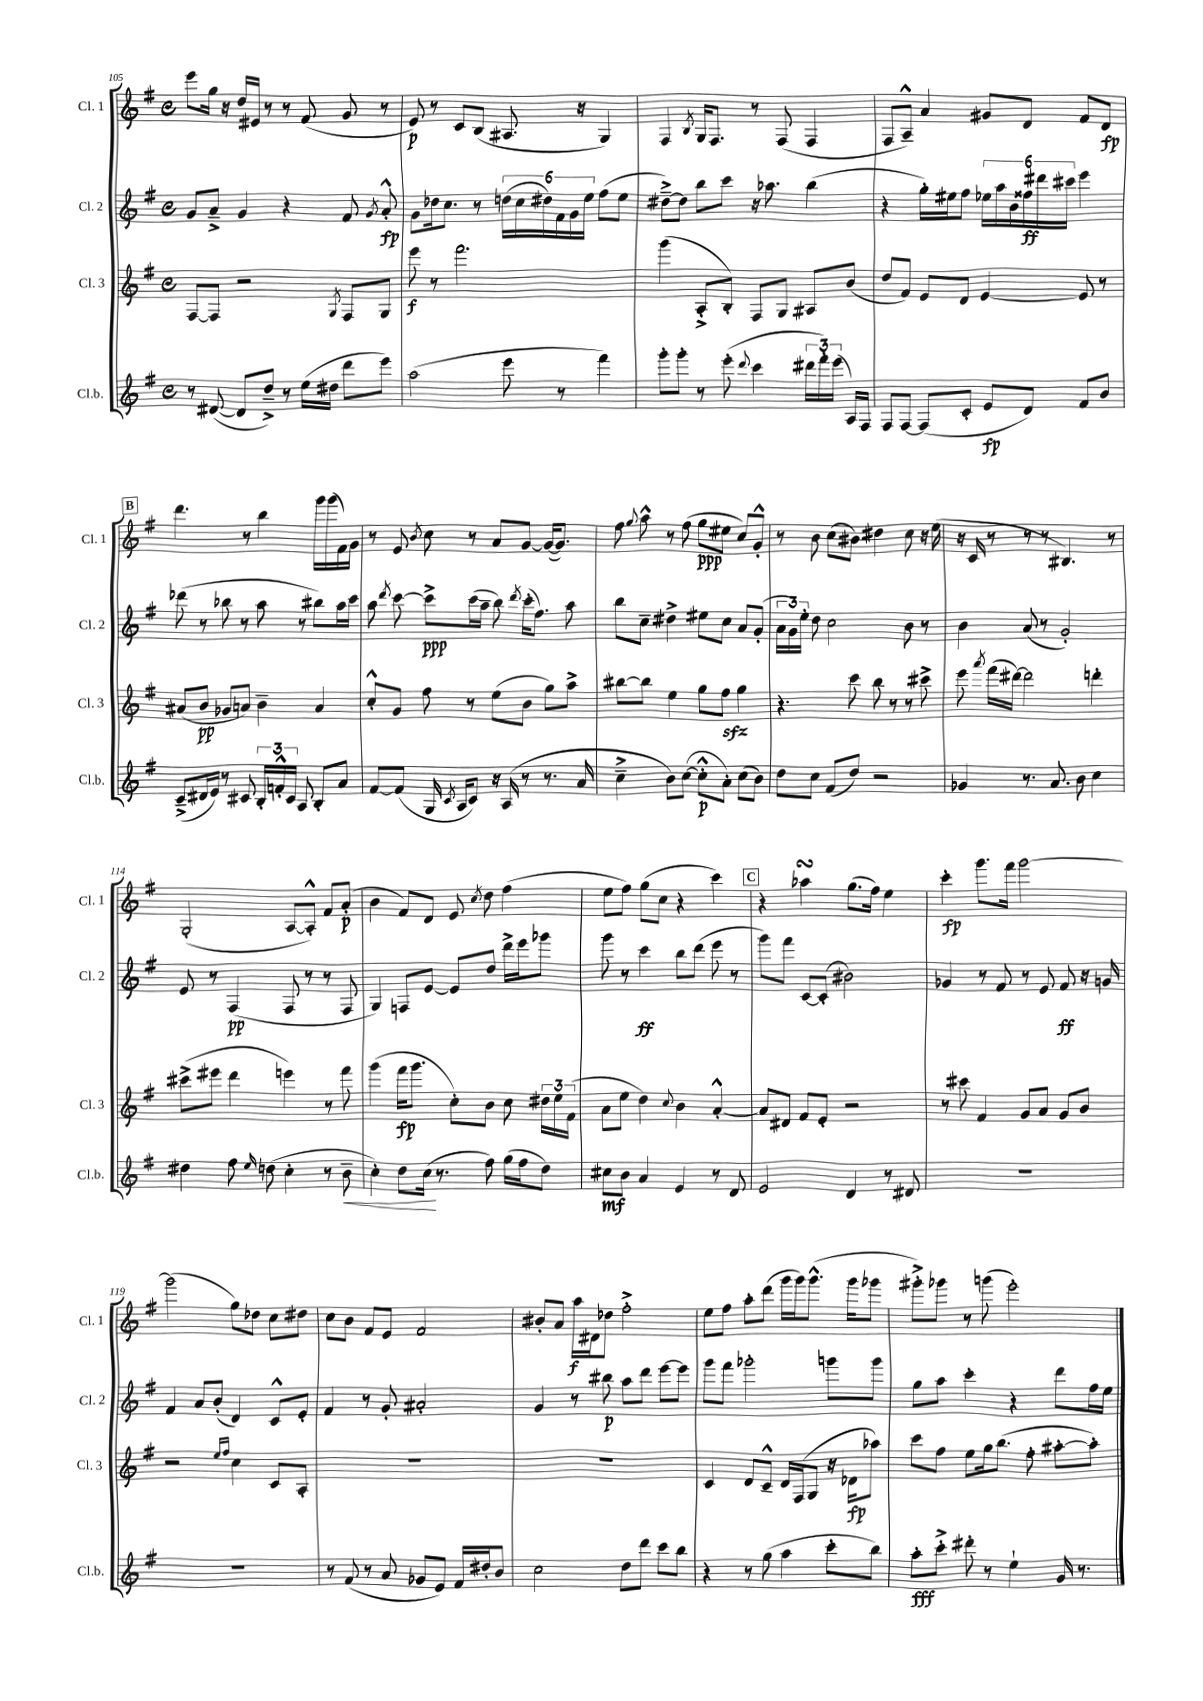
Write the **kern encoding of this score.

**kern	**kern	**kern	**kern
*staff4	*staff3	*staff2	*staff1
*clefG2	*clefG2	*clefG2	*clefG2
*k[f#]	*k[f#]	*k[f#]	*k[f#]
*M4/4	*M4/4	*M4/4	*M4/4
*met(c)	*met(c)	*met(c)	*met(c)
8r	[8F#/L	8g/L	8eee\L
([8d#/	8F#/]J	8a~^/J	16gg\Jk
.	.	.	16r
8d#/]L	2r	4g/	16dd/LL
.	.	.	16e#/JJ
8dd~^/J)	.	.	8r
8r	.	4r	8r
(16ee\LL	.	.	(8f#/
16dd#\JJ	.	.	.
.	8qG/	.	.
8ddd\L	8F#/L	8f#/	8g/
.	.	8qg/	.
8eee\J)	8G/J	8a'^^/	8r
=	=	=	=
(2aa\	8eee\	8g\L	8e/)
.	8r	16dd-\k	8r
.	.	8.cc\J	.
.	2.fff#\	.	8c/L
.	.	8r	(8B/J
8eee\	.	(24dd\LL	8.A#/
.	.	24cc\	.
.	.	24dd#\)	.
8r	.	24f#\	.
.	.	24g\	.
.	.	.	16r
.	.	24ee\JJ	.
4fff#\)	.	(8ff#\L	4G/)
.	.	8ee\J	.
=	=	=	=
8ggg'\L	(4ggg\	[8dd#~^\L)	4F#/
8ggg'\J	.	8dd#\]J	.
.	.	.	8qB/
8r	8A'^/L	8bb\L	16G/LK
.	.	.	8.F#/J
(8eee'\	8B'/J)	8ccc\J	.
8qqddd/	.	.	.
4ccc\	8F#/L	16r	8r
.	.	8.aa-\	.
.	8G/J	.	(8F#/
24ddd#\LL	8A#/L	(4bb\	4F#/
24fff#'\)	.	.	.
(24eee\JJ	.	.	.
16A/LL)	(8b/J	.	.
16F#/JJ	.	.	.
=	=	=	=
8F#/L	8dd/L	4r	8F#/L
[8F#/J	8f#/J)	.	8A~^^/J)
(8F#/]L	8e/L	16gg'\LL)	4a/
.	.	16ee#\J	.
8c'/J	8d/J	8ff#\J	.
8e/L	[4e/	24ee-\LL	8g#/L
.	.	24aa\	.
.	.	24b\	.
8d/J)	.	24ff##\	8d/J
.	.	24ddd#\	.
.	.	24ccc#\JJ	.
8f#/L	8e/]	4eee\	8f#/L
8b/J	8r	.	8d/J
=	=	=	=
(8c~^/L	(8a#/L	(8ddd-\	4.ddd\
16d#/L	8b/J	8r	.
16e/JJ)	.	.	.
8r	8g-/L	8bb-\	.
8c#/	8a/J)	8r	8r
24B'/LL	4b~\	8aa\	4bb\
24f'^^/	.	.	.
24c#/JJ	.	.	.
8A/	.	8r	.
8B'/L	4a/	8bb#\L)	16ggg\LL
.	.	.	(16ggg\
8a/J	.	16aa\L	16f#\)
.	.	16ccc\JJ	16g\JJ
=	=	=	=
[8f#/L	8cc'^^/L	8aa\	8r
.	.	8qddd/	.
(8f#/]J	8g/J	[8ccc\	8e/
.	.	.	8qb/
16G/	8ff#\	8ccc^\]L	8cc\
8qc/	.	.	.
16A/LK	.	.	.
8c/J)	8r	(16ccc\L	8r
.	.	16aa~\JJ	.
16r	(8ee\L	8bb\)	8a/L
(16A/	.	.	.
.	.	8qddd/	.
8r	8b\J	(16ccc'\LK	[8g/J
.	.	8.ff#\J)	.
8.r	8gg\L)	.	(16g/_LK
.	.	.	8.g/]J)
.	8aa^\J	8aa\	.
16a/	.	.	.
=	=	=	=
4cc~^\	[8bb#\L	8bb\L	8ff#\
.	.	.	8qqgg/
.	8bb#\]J	8cc~\J	8aa^^\
8b\L)	4ee\	4dd#^\	8r
([8cc\J	.	.	(8ff#\
8cc'^^\]L	8gg\L	8ee#\L	8gg\L
8a'\J)	8ff#\J	8cc\J	8ee#\J
(8cc\L	4gg\	8a/L	8cc/L)
8b\J)	.	(8g'/J	8g'^^/J
=	=	=	=
8dd\L	4.r	24a\LL	8r
.	.	24g\)	.
.	.	24ee'\JJ	.
8cc\J	.	8dd\	8b\
(8f#/L	.	2cc\	(8cc\L
8dd/J)	8ccc\	.	8b#\J)
2r	8bb\	.	4dd#\
.	8r	.	.
.	8r	8b\	8cc\
.	8ccc#^\	8r	16r
.	.	.	(16ee\
=	=	=	=
4g-/	8eee\	4b\	16r
.	.	.	16c/
.	8qaaa/	.	.
.	(16fff#\LL	.	8r
.	[16ddd#\JJ)	.	.
8.r	2ddd#\]	(8a/	8r
.	.	8r	8r
8.a/	.	.	.
.	.	2g'/)	4.B#/)
8b\	.	.	.
4cc\	4ddd'\	.	.
.	.	.	8r
=	=	=	=
4dd#\	(8ccc#^\L	8e/	(2G'/
.	8eee#\J	8r	.
8ff#\	4ddd\	(4F#/	.
16qqee/	.	.	.
(8dd\	.	.	.
4cc'\	4eee\)	8F#/	[8A/L
.	.	8r	8A'^^/]J)
8r	8r	8r	8f#/L
8b~\	8fff#\	8F#/	(8a'/J
=	=	=	=
4cc'\)	(4ggg\	4G/)	4b\
8dd\L	16fff#\LK	8F/L	8f#/L)
.	8.ggg\J	.	.
(16cc\Jk	.	[8e/J	8d/J
8.r	.	.	.
.	8cc'\L)	8e/]L	8e/
.	.	.	8qcc/
8ff#\)	8b\J	8dd/J	8dd\
(16gg\LL	8cc\	16ddd^\LL	(4ff#\
16ff#\J	.	16eee\J	.
8dd\J)	24dd#\LL	8ggg-\J	.
.	24ee\	.	.
.	(24f#\JJ	.	.
=	=	=	=
8cc#\L	8a\L	8ggg\	8ee\L
8b\J	8ee\J	8r	8ff#\J)
4a/	4dd\)	4ccc\	(8gg\L
.	.	.	8cc\J
.	8qqcc/	.	.
4e/	4b\	8bb\L	4r
.	.	(8ddd\J	.
8r	[4a'^^/	8eee\	4ccc\)
8d/	.	8r	.
=	=	=	=
2e/	8a/]L	8ggg\L)	4r
.	8d#/J	8fff#\J	.
.	8f#/L	[8c/L	4aa-\
.	8e'/J	(8c'/]J	.
4d/	2r	2b#\)	(8.gg\L
.	.	.	16ff#\Jk)
8r	.	.	4ee\
8d#/	.	.	.
=	=	=	=
1r	8r	4g-/	4ccc'\
.	8ccc#\	.	.
.	4f#/	8r	8.ggg\L
.	.	8f#/	.
.	.	.	16fff#\Jk
.	8g/L	8r	[2ggg\
.	8a/J	8e/	.
.	8g/L	8f#/	.
.	8b/J	16r	.
.	.	16g/	.
=	=	=	=
1r	2r	4f#/	(2ggg\]
.	.	8a/L	.
.	.	(8b'/J	.
.	16qqee/LL	.	.
.	16qqff#/JJ	.	.
.	4cc\	4d/)	8gg\L)
.	.	.	8dd-\J
.	8c/L	8c^^/L	8cc\L
.	8A'/J	8e'/J	8dd#\J
=	=	=	=
8r	1r	4f#/	8cc\L
(8f#/	.	.	8b\J
8r	.	8r	8f#/L
8a/	.	8g'/	8e/J
8g-/L	.	2a#'/	2f#/
8e/J)	.	.	.
16f#/LL	.	.	.
16dd#'/J	.	.	.
8b/J	.	.	.
=	=	=	=
2cc\	1r	4g/	8b#'/L
.	.	.	8a/J
.	.	8r	16aa\LL
.	.	.	16d#\J
.	.	8bb#\	8dd-\J
8dd\L	.	8aa\L	2ff#'^\
8ddd\J	.	8ddd\J	.
8ccc\L	.	[8eee\L	.
8bb\J	.	8eee\]J	.
=	=	=	=
4r	4c/	8ggg\L	8ee\L
.	.	8fff#\J	8ff#\J
8r	8d/L	2ggg-'\	8aa'\L
(8gg\	8c~^^/J	.	(8ddd\J
4aa\	16d/LL	.	16ggg\LL
.	(16F#/J	.	16ggg\J)
.	8G/J	.	(8.ggg^^\J
8ccc'\L	16r	8ggg\L	.
.	16d-\LK	.	16ggg\LK
8bb\J)	8aa-\J)	8ggg\J	8ggg-\J
=	=	=	=
8aa'\L	8ccc\L	8gg\L	8ggg#'^\L)
8ccc'^\J	8ff#\J	8aa\J	8ggg-\J
8ddd#'\	8ee\L	4ccc'\	8r
8r	16gg\k	.	(8ggg\
.	(8.bb\J	.	.
4ee`\	.	4r	2eee'\)
.	8ff#'\	.	.
16g/	[8aa#'\L	8ddd\L	.
8.r	.	.	.
.	8aa#'\]J)	16ff#\L	.
.	.	16ee\JJ	.
==	==	==	==
*-	*-	*-	*-
